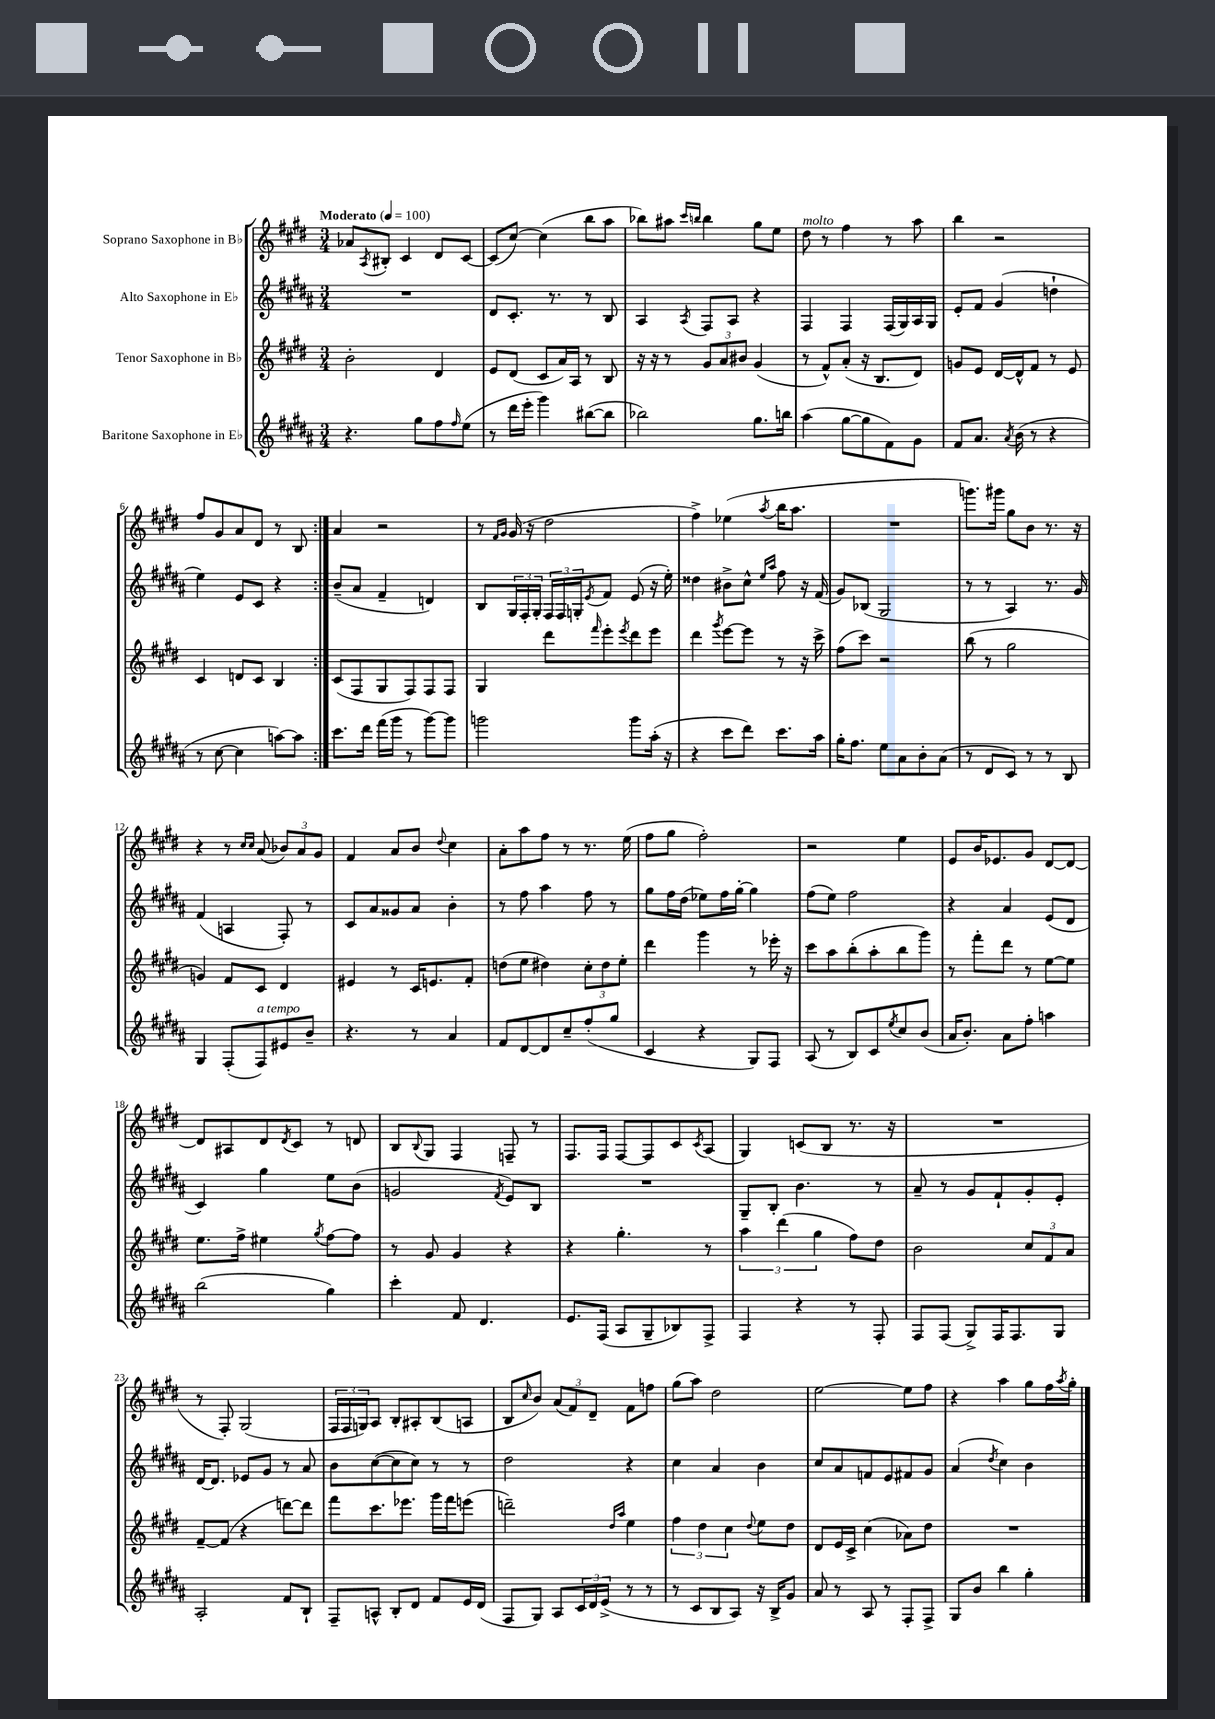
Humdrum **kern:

**kern	**kern	**kern	**kern
*part4	*part3	*part2	*part1
*staff4	*staff3	*staff2	*staff1
*I"Baritone Saxophone in E♭	*I"Tenor Saxophone in B♭	*I"Alto Saxophone in E♭	*I"Soprano Saxophone in B♭
*clefG2	*clefG2	*clefG2	*clefG2
*k[f#c#g#d#a#]	*k[f#c#g#d#]	*k[f#c#g#d#a#]	*k[f#c#g#d#]
*M3/4	*M3/4	*M3/4	*M3/4
*MM100	*MM100	*MM100	*MM100
=1	=1	=1	=1
!	!	!	!LO:TX:a:B:t=Moderato
4.r	2b'\	2.r	8a-X/L
.	.	.	8qA/
.	.	.	8B#X'/J
.	.	.	4c#/
8gg#\L	.	.	.
8ff#\	4d#/	.	8d#/L
16qqff#/	.	.	.
(8ee\J	.	.	[8c#/J
=2	=2	=2	=2
8r	8e/L	8d#/L	(8c#/L]
16ddd#\LL	(8d#/J	8.c#'/J	[8cc#/J)
16eee'\JJ	.	.	.
4ggg#\)	8c#/L	.	(4cc#\]
.	.	8.r	.
.	16a/L)	.	.
.	16A/JJ	.	.
([8bb#X\L	8r	8r	8bb\L
8bb#\J]	8B/	8B/	8aa\J
=3	=3	=3	=3
2bb-X\)	16r	4A#/	8bb-X\L)
.	16r	.	.
.	8r	.	8aa#X\J
.	.	.	16qqccc#/LL
.	.	8qA#/	16qqbbn/JJ
.	12g#/L	8F#/L	4bb\
.	12a/	.	.
.	.	8A#/J	.
.	12b#X/J	.	.
8.gg#\L	(4g#/	4r	8gg#\L
.	.	.	8ee\J
16bbn\Jk	.	.	.
=4	=4	=4	=4
!	!	!	!LO:TX:a:i:t=molto
(4aa#\	8r	4F#/	8dd#\
.	8f#^^/L)	.	8r
[8gg#\L	(8a'/J	4F#/	4ff#\
8gg#\]	16r	.	.
.	8.B/L	.	.
8f#\)	.	(16F#/LL	8r
.	.	16G#/)	.
8g#\J	8d#/J)	16A#/	8aa\
.	.	16G#/JJ	.
=5	=5	=5	=5
8f#/L	8gn/L	8e'/L	4bb\
8.a#/J	8e/J	8f#/J	.
.	[16d#/LL	(4g#/	2r
8qa#/	.	.	.
(16b\	16d#^^/J]	.	.
8r	8f#/J	.	.
4r	8r	4ddn`\	.
.	8e/	.	.
!!LO:LB:g=z
=6	=6	=6	=6
8r	4c#/	4ee\)	8ff#/L
[8cc#\	.	.	8g#/
4cc#\]	8dn/L	8e/L	8a/
.	8c#/J	8c#/J	8d#/J
[8aan\L)	4B/	4r	8r
8aa\J]	.	.	8B/
=7:|!	=7:|!	=7:|!	=7:|!
8.ccc#\L	(8c#/L	(8b~/L	4a/
.	8F#/	8a#/J	.
16ddd#\Jk	.	.	.
(16fff#\LL	8G#/	4f#~/	2r
16ggg#\JJ	.	.	.
8r	8F#/)	.	.
[8ggg#\L)	8F#/	4dn/)	.
8ggg#\J]	8F#/J	.	.
=8	=8	=8	=8
2gggn\	4G#/	8B/L	8r
.	.	.	16qqf#/LL
.	.	.	16qqg#/JJ
.	.	24G#/L	(16g#/
.	.	24F#'/	.
.	.	.	16r
.	.	24G#'/JJ	.
.	8ddd#\L	24F#/LL	2dd#\
.	.	24F#/	.
.	.	24Gn'/J	.
.	16qqfff#/	8qe/	.
.	8eee'\	8f#/J	.
.	8qeee/	.	.
8ggg\L	8ddd#\	(8e/	.
(16aa#'\Jk	8eee\J	16r	.
16r	.	16ee'\)	.
=9	=9	=9	=9
4r	4ddd#\	4dd##X\	4ff#^\)
.	8qggg#/	.	.
8ccc#\L	[8eee\L	8b#X^\L	(4ee-X\
8ddd#\J)	8eee\J]	8cc#^^\J	.
.	.	16qqee/LL	.
.	.	16qqaa#/JJ	8qaa/
8.ccc#\L	8r	8ff#\	16bb\KL
.	.	.	8.aa\J
.	16r	16r	.
16aa#\Jk	16ccc#^\	(16f#/	.
=10	=10	=10	=10
16gg#'\KL	(8ff#\L	8g#/L)	2.r
8.ff#\J	.	.	.
.	8ccc#\J)	(8B-X/J	.
8ee\L	2r	2G#/	.
8a#\	.	.	.
8b'\	.	.	.
(8a#\J	.	.	.
=11	=11	=11	=11
8r	(8bb\	8r	8.gggn\L)
8d#/L	8r	8r	.
.	.	.	16ggg#X\Jk
8c#/J)	2gg#\	4A#/)	8gg#\L
8r	.	.	8b\J
8r	.	8.r	8.r
8B/	.	.	.
.	.	16g#/	16r
!!LO:LB:g=z
=12	=12	=12	=12
4G#/	4gn/)	(4f#/	4r
(8F#'/L	8f#/L	4An/	8r
.	.	.	16qqcc#/LL
.	.	.	16qqcc#/JJ
!LO:TX:a:i:t=a tempo	!	!	!
8F#/)	8c#/J	.	(8a/
8e#X/	4d#/	8F#'/)	12b-X/L)
.	.	.	12a/
8b~/J	.	8r	.
.	.	.	12g#/J
=13	=13	=13	=13
4.r	4e#X/	8c#/L	4f#/
.	.	8a#/	.
.	8r	8g##X/	8a/L
8r	16c#/KL	8a#/J	8b/J
.	8.en/	.	.
.	.	.	8qqdd#/
4a#/	.	4b'\	4cc#\
.	8f#'/J	.	.
=14	=14	=14	=14
8f#/L	(8ddn\L	8r	8a'\L
[8d#/	8ee\J	8ff#\	8aa\
8d#/]	4dd#X\)	4aa#\	8ff#\J
8cc#~/	.	.	8r
(8ff#'/	12cc#'\L	8ff#\	8.r
.	12dd#\	.	.
8gg#/J	.	8r	.
.	12ee'\J	.	.
.	.	.	(16ee\
=15	=15	=15	=15
4c#/	4ddd#\	8gg#\L	8ff#\L
.	.	16ff#\L	8gg#\J
.	.	(16dd#\JJ	.
4r	4ggg#\	8ee-X\L)	2ff#'\)
.	.	16ff#\L	.
.	.	[16gg#'\JJ	.
8G#/L)	8r	4gg#\]	.
8F#/J	16eee-X'\	.	.
.	16r	.	.
=16	=16	=16	=16
(8A#/	8ccc#\L	(8ff#\L	2r
8r	8aa\	8ee\J)	.
8B/L)	(8bb'\	2ff#\	.
8c#/	8aa'\	.	.
8qee/	.	.	.
8cc#/	8bb\	.	4ee\
(8b/J	8ggg#\J)	.	.
=17	=17	=17	=17
16a#/KL	8r	4r	8e/L
8.b'/J)	.	.	.
.	8fff#'\L	.	16b/K
.	.	.	8.e-X/
8a#\L	8ddd#\J	4a#/	.
8ff#'\J	8r	.	8g#/J
4aan\	[8ee\L	(8e/L	[8d#/L
.	8ee\J]	8d#/J	8d#/J_
!!LO:LB:g=z
=18	=18	=18	=18
(2bb\	8.ee\L	4c#/)	8d#/L]
.	.	.	8A#X/
.	16ff#^\Jk	.	.
.	4ee#X\	4gg#\	8d#/
.	.	.	8qd#/
.	.	.	8c#/J
.	8qgg#/	.	.
4gg#\)	[8ff#\L	8ee\L	8r
.	8ff#\J]	(8b\J	8dn/
=19	=19	=19	=19
4ccc#'\	8r	2gn/	8B/L
.	.	.	8qqB/
.	8g#/	.	8G#/J
8f#/	4g#/	.	4F#/
4.d#/	.	.	.
.	.	8qf#/	.
.	4r	8e/L)	8Fn~/
.	.	8B/J	8r
=20	=20	=20	=20
8.e/L	4r	2.r	8.F#/L
(16F#/Jk	.	.	16F#/Jk
8A#/L	4.gg#'\	.	[8F#/L
8G#~/	.	.	8F#/]
8B-X/)	.	.	8c#/
.	.	.	8qc#/
8F#^/J	8r	.	(8A/J
=21	=21	=21	=21
4F#/	6aa\	8G#~/L	4G#/)
.	.	8B'/J	.
.	(6ddd#\	.	.
4r	.	4.b\	(8cn/L
.	6gg#\	.	.
.	.	.	8B/J
8r	8ff#\L)	.	8.r
8F#'/	8dd#\J	8r	.
.	.	.	16r
=22	=22	=22	=22
8F#/L	2b\	8a#~/	2.r
(8F#/J	.	8r	.
8G#^/L)	.	8g#/L	.
16F#/K	.	8f#`/	.
8.F#/	.	.	.
.	12cc#/L	8g#'/	.
.	12f#/	.	.
8G#/J	.	8e'/J	.
.	12a/J	.	.
!!LO:LB:g=z
=23	=23	=23	=23
2A#'/	[8f#~/L	[16d#/KL	8r
.	.	8.d#/J]	.
.	(8f#/J]	.	8F#'/)
.	4r	8e-X/L	(2G#/
.	.	8g#/J	.
8f#/L	[8dddn\L)	8r	.
8B`/J	8ddd\J]	8a#/	.
=24	=24	=24	=24
8F#~/L	8fff#\L	8b\L	24F#/LL
.	.	.	24F#/
.	.	.	24Gn/J)
8An^^/J	8.ccc#\	([8cc#\	8A/J
8B'/L	.	8cc#\]	8B'/L
.	8.eee-X\J	.	.
8d#/J	.	8cc#\J)	8A#X'/
8f#/L	16ggg#\LL	8r	(8B/
.	16fff#\J	.	.
16e/L	(8eeen\J	8r	8An/J
(16d#/JJ	.	.	.
=25	=25	=25	=25
8F#/L	2dddn~\)	2dd#\	8B/L
.	.	.	16qqcc#/
8G#/J)	.	.	8b/J)
8A#/L	.	.	(12a/L
.	.	.	12f#/)
24c#/L	.	.	.
24d#/	.	.	12d#~/J
(24e^/JJ	.	.	.
.	16qqdd#/LL	.	.
.	16qqaa/JJ	.	.
8r	4ee\	4r	8f#\L
8r	.	.	8ffn\J
=26	=26	=26	=26
8r	6ff#\	4cc#\	(8gg#\L
8c#/L	.	.	8aa\J)
.	6dd#\	.	.
8B/	.	4a#/	2dd#\
.	6cc#\	.	.
8A#/J)	.	.	.
.	8qqdd#/	.	.
16r	8ee\L	4b\	.
16B^/KL	.	.	.
8g#/J	8dd#\J	.	.
=27	=27	=27	=27
8a#/	8d#/L	8cc#/L	[2ee\
8r	16e/L	8a#/	.
.	16c#^/JJ	.	.
8A#/	(4cc#\	8fn/	.
8r	.	8e/	.
8F#'/L	8a-X\L)	8f#X/	8ee\L]
8F#^/J	8dd#\J	8g#/J	8ff#\J
=28	=28	=28	=28
8G#/L	2.r	(4a#/	4r
8b/J	.	.	.
.	.	8qdd#/	.
4bb\	.	4cc#\)	4aa\
4gg#'\	.	4b\	8gg#\L
.	.	.	16ff#\L
.	.	.	8qaa/
.	.	.	16gg#'\JJ
==	==	==	==
*-	*-	*-	*-
